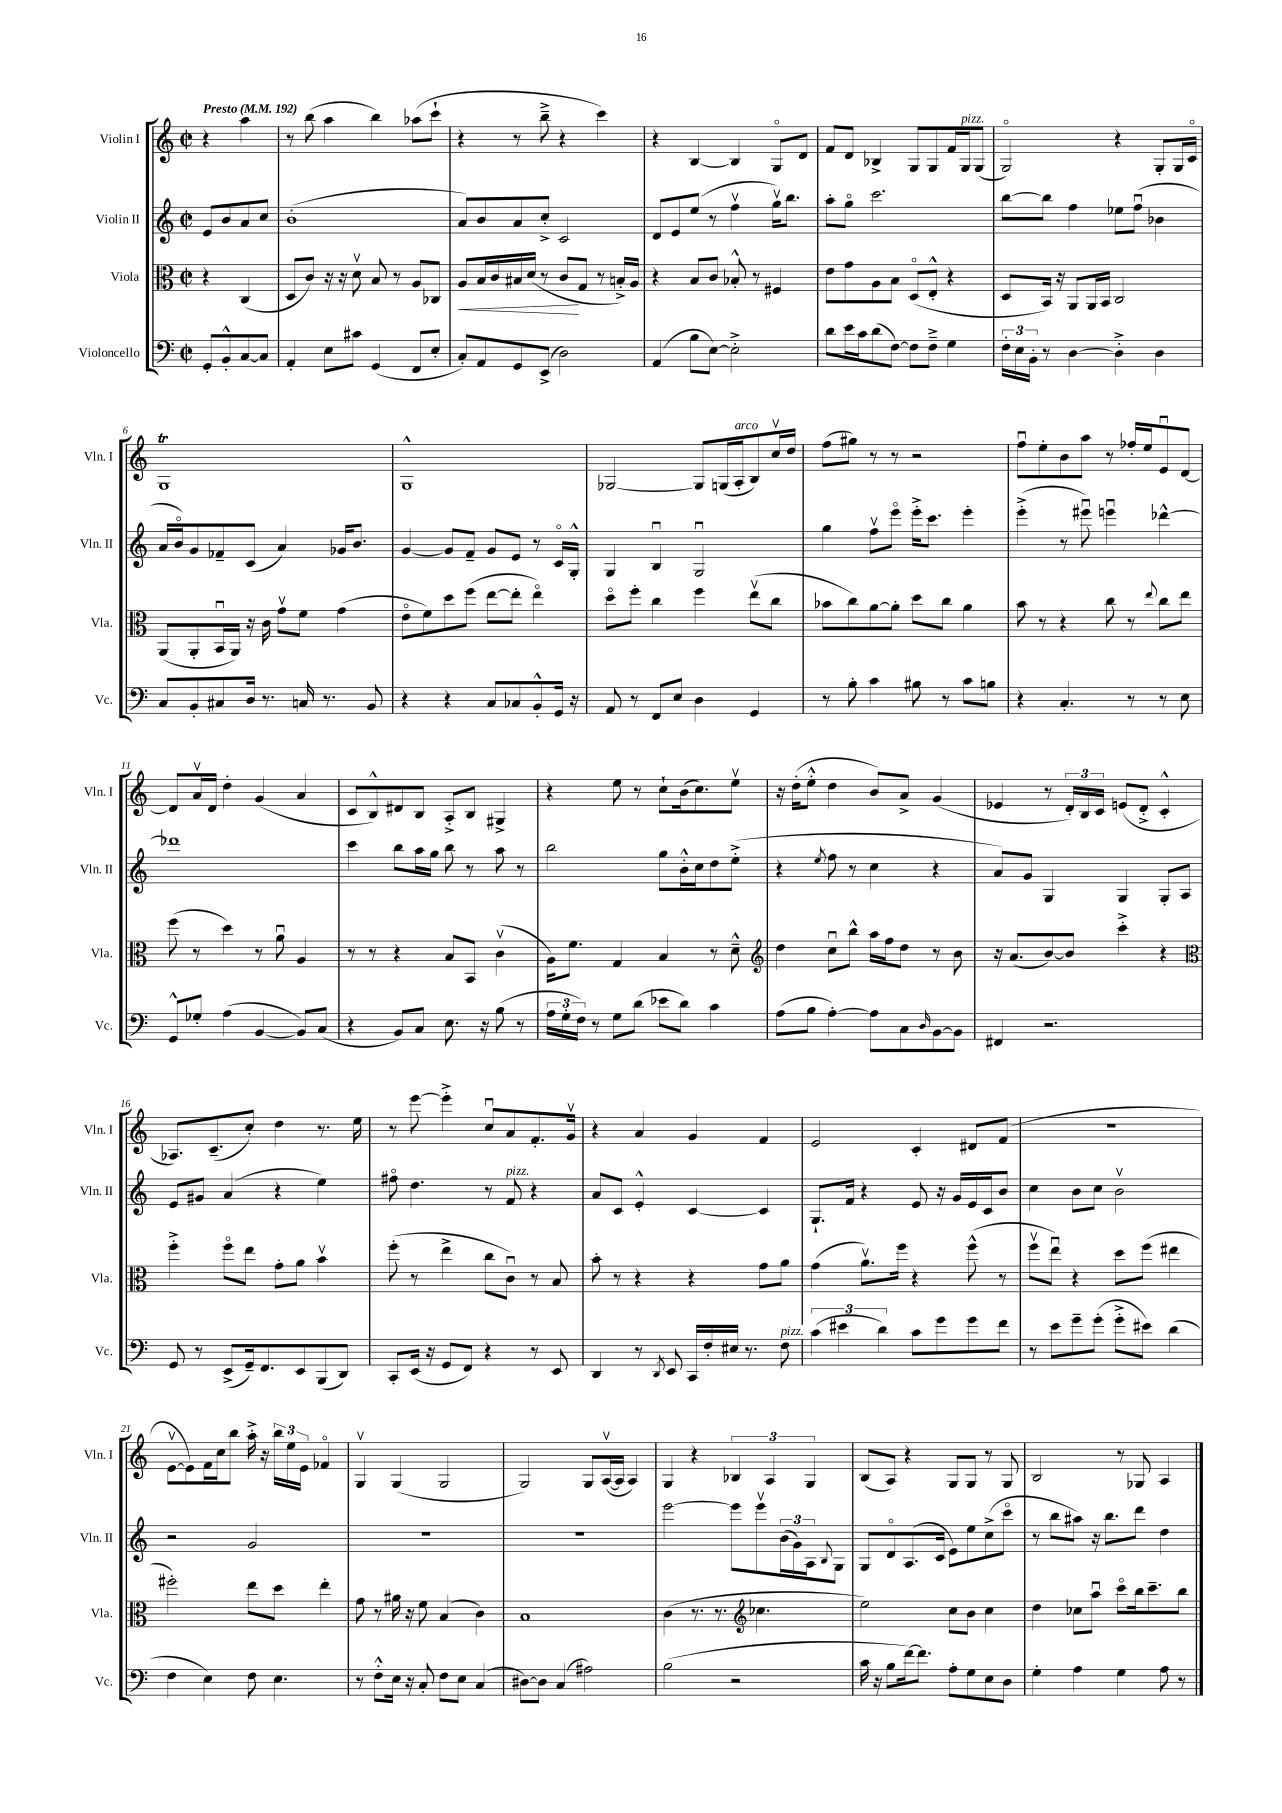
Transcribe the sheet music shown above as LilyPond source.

<<
\new StaffGroup <<
\new Staff = "s0" \with { instrumentName = "Violin I" shortInstrumentName = "Vln. I" } {
    \clef treble \key c \major \defaultTimeSignature \time 2/2 \partial 2 \tempo "Presto" 4 = 192
    r4 a''4 |
    r8 b''8( a''4 b''4) aes''8( c'''8-! |
    r4 r8 b''8---> r4 c'''4) |
    r4 b4~ b4 g8\flageolet d'8 |
    f'8 d'8 bes4-> g8 g8 f'16 g16^\markup { \italic "pizz." } g8( |
    g2\flageolet) r4 g8-. g16 c'16\flageolet |
    g1\trill |
    g1-^ |
    ges2~ ges8 g16( a16-.^\markup { \italic "arco" } b8) c''16\upbow d''16 |
    f''8( gis''8) r8 r8 r2 |
    f''8\downbow e''8-. b'8 a''8 r8 fes''16-. e''16 e'8\downbow d'8~ |
    d'8 a'16\upbow d'16 d''4-. g'4( a'4 |
    c'8 b8-^) dis'8 b8 a8-.-> b8 gis4-> |
    r4 e''8 r8 c''8-! b'16( c''8.) e''8\upbow |
    r16 d''16-.( e''8-.-^ d''4 b'8) a'8-> g'4( |
    ees'4 r8 \tuplet 3/2 { d'16-.) b16 c'16 } e'8( d'8-.-> c'4-.-^ |
    aes8.) c'8.--( c''8-.) d''4 r8. e''16 |
    r8 e'''8~ e'''4-.-> c''8\downbow a'8 f'8.-. g'16\upbow |
    r4 a'4 g'4 f'4 |
    e'2 c'4-. dis'8 f'8( |
    R1 |
    e'8~\upbow e'8) f'16 c''16 b''8 a''16-.-> r16 \tuplet 3/2 { b''16 e''16 e'16 } fes'4\flageolet |
    g4\upbow g4( g2 |
    g2) g8 a16~\upbow( a16 a4) |
    g4 r4 \tuplet 3/2 { bes4 a4 g4 } |
    b8( a8) r4 g8 g8 r8 g8 |
    b2 r8 ges8 a4 \bar "|." |
}
\new Staff = "s1" \with { instrumentName = "Violin II" shortInstrumentName = "Vln. II" } {
    \clef treble \key c \major \defaultTimeSignature \time 2/2 \partial 2
    e'8 b'8 a'8 c''8 |
    b'1-.( |
    a'8) b'8 a'8 c''8-.-> c'2 |
    d'8 e'8 e''8( r8 f''4\upbow g''16\upbow) b''8. |
    a''8-. g''8\flageolet c'''2. |
    b''8~ b''8 f''4 ees''8 f''8\downbow( bes'4 |
    a'16 b'16\flageolet) g'8 fes'8-- c'8( a'4) ges'16 b'8. |
    g'4~ g'8 f'8-- g'8 e'8 r8 c'16\flageolet g16-.-^ |
    g4 b4\downbow g2\downbow |
    g''4 f''8\upbow e'''8\flageolet e'''16-.-> c'''8. e'''4-. |
    e'''4-.->( r8 eis'''8\downbow) e'''4\downbow des'''4~-^ |
    des'''1 |
    c'''4 b''8 a''16 g''16 b''8 r8 a''8 r8 |
    b''2 g''8 b'16-.-^ c''16 d''8 e''8-.->( |
    r4 \acciaccatura { e''8 } f''8 r8 c''4 r4 |
    a'8) g'8 g4 g4 g8-. a8 |
    e'8 gis'8 a'4( r4 e''4) |
    fis''8\flageolet d''4. r8 f'8^\markup { \italic "pizz." } r4 |
    a'8 c'8 e'4-.-^ c'4~ c'4 |
    g8.-! f'16 r4 e'8 r16 g'16 e'16 c'16 b'8 |
    c''4 b'8 c''8 b'2\upbow |
    r2 g'2 |
    R1 |
    R1 |
    e'''2~ e'''8 e'''8\upbow \tuplet 3/2 { b'16( g'16) a16 } \appoggiatura { b8 } g8 |
    g8 d'8\flageolet a8.( c'16 e'8) e''8 c''8->( c'''8\flageolet |
    r8 b''8 ais''8) r16 b''8. d'''8 d''4 \bar "|." |
}
\new Staff = "s2" \with { instrumentName = "Viola" shortInstrumentName = "Vla." } {
    \clef alto \key c \major \defaultTimeSignature \time 2/2 \partial 2
    r4 c4( |
    d8 c'8) r16 r16 d'8\upbow b8 r8 a8 ces8 |
    a8\< b16 c'16 bis16 d'16( r8 c'8\! g8 r8 b16-.->) a16 |
    r4 b8 c'8 bes8-.-^ r8 fis4 |
    e'8 g'8 a8 b8 d8\flageolet( e8-.-^ r4 |
    d8 b,16) r16 a,8 a,16 b,16 c2 |
    a,8( a,8-. b,16\downbow a,16) r16 c'16 g'8\upbow f'8 g'4( |
    e'8\flageolet f'8) d''8 f''8( e''8~ e''8-. e''4\flageolet) |
    d''8\flageolet f''8-. c''4 f''4 e''8\upbow( c''8 |
    bes'8 c''8) a'8~ a'8-. d''8 c''8 a'4 |
    b'8 r8 r4 c''8 r8 \appoggiatura { e''8 } c''8 e''8 |
    f''8( r8 d''4) r8 a'8\downbow a4 |
    r8 r8 r4 b8 b,8 c'4\upbow( |
    a16) f'8. g4 b4 r8 d'8---^ |
    \clef treble d''4 c''8\downbow b''8-^ a''16 f''16 d''8 r8 b'8 |
    r16 a'8.( b'8~) b'8 c'''4-.-> r4 |
    \clef alto f''4-.-> f''8\flageolet e''8 g'8-. a'8 b'4\upbow |
    f''8-.( r8 e''4-> c''8 c'8\downbow) r8 b8 |
    b'8-. r8 r4 r4 g'8 a'8 |
    g'4( a'8.\upbow) f''16 r4 f''8-^( r8 |
    f''8\upbow e''8\downbow) r4 d''8 f''8( eis''4 |
    fis''2-.) e''8 d''8 e''4-. |
    g'8 r8 ais'16 r16 f'8 b4( c'4) |
    b1 |
    c'4( r8. r8. \clef treble ces''4. |
    e''2) c''8 b'8 c''4 |
    d''4 ces''8 a''8\downbow c'''8\flageolet b''16 c'''8.-- b''8 \bar "|." |
}
\new Staff = "s3" \with { instrumentName = "Violoncello" shortInstrumentName = "Vc." } {
    \clef bass \key c \major \defaultTimeSignature \time 2/2 \partial 2
    g,8-. b,8-.-^ c8~ c8 |
    a,4-. e8 cis'8 g,4( f,8 e8-. |
    c8-.) a,8 g,8 e,8->( d2) |
    a,4( b8 e8~) e2-.-> |
    d'8 e'16 c'16 d'8( f8~) f8 f8---> g4 |
    \tuplet 3/2 { f16-. e16 b,16-. } r8 d4~ d4-.-> d4 |
    c8 b,8-. cis8 d16 r8. c16 r8. b,8 |
    r4 r4 c8 ces8 b,8-.-^ g,16 r16 |
    a,8 r8 f,8 e8 d4 g,4 |
    r8 b8-. c'4 bis8 r8 c'8 b8 |
    r4 c4.-. r8 r8 e8 |
    g,8-^ ges8-. a4( b,4~ b,8) c8( |
    r4 b,8) c8 e8. r16 b8( r8 |
    \tuplet 3/2 { a16 g16-. f16) } r8 g8 d'8( ees'8 d'8) c'4 |
    a8( b8 a4~-.) a8 c8 \grace { d16 } b,8~ b,8 |
    fis,4 r2. |
    g,8 r8 e,8->( g,16--) f,8. e,8 b,,8( d,8) |
    c,8-. e,16( r16 g,8 f,8) r4 r8 e,8 |
    d,4 r8 \acciaccatura { d,8 } e,8 c,16 f16-. eis16 r8. f8^\markup { \italic "pizz." } |
    \tuplet 3/2 { c'4( eis'4 d'4) } c'8 g'8 g'8 f'8 |
    r8 e'8 g'8-- g'8-.( g'8-.-> eis'8) d'4( |
    f4 e4) f8 e4. |
    r8 f8-.-^ e16 r16 c8-. f8 e8 c4( |
    dis8~) dis8 c4( ais2) |
    b2( r2 |
    c'16 r16 b8 f'16~) f'8. a8-. g8 e8 d8 |
    g4-. a4 g4 a8 r8 \bar "|." |
}
>>
>>
